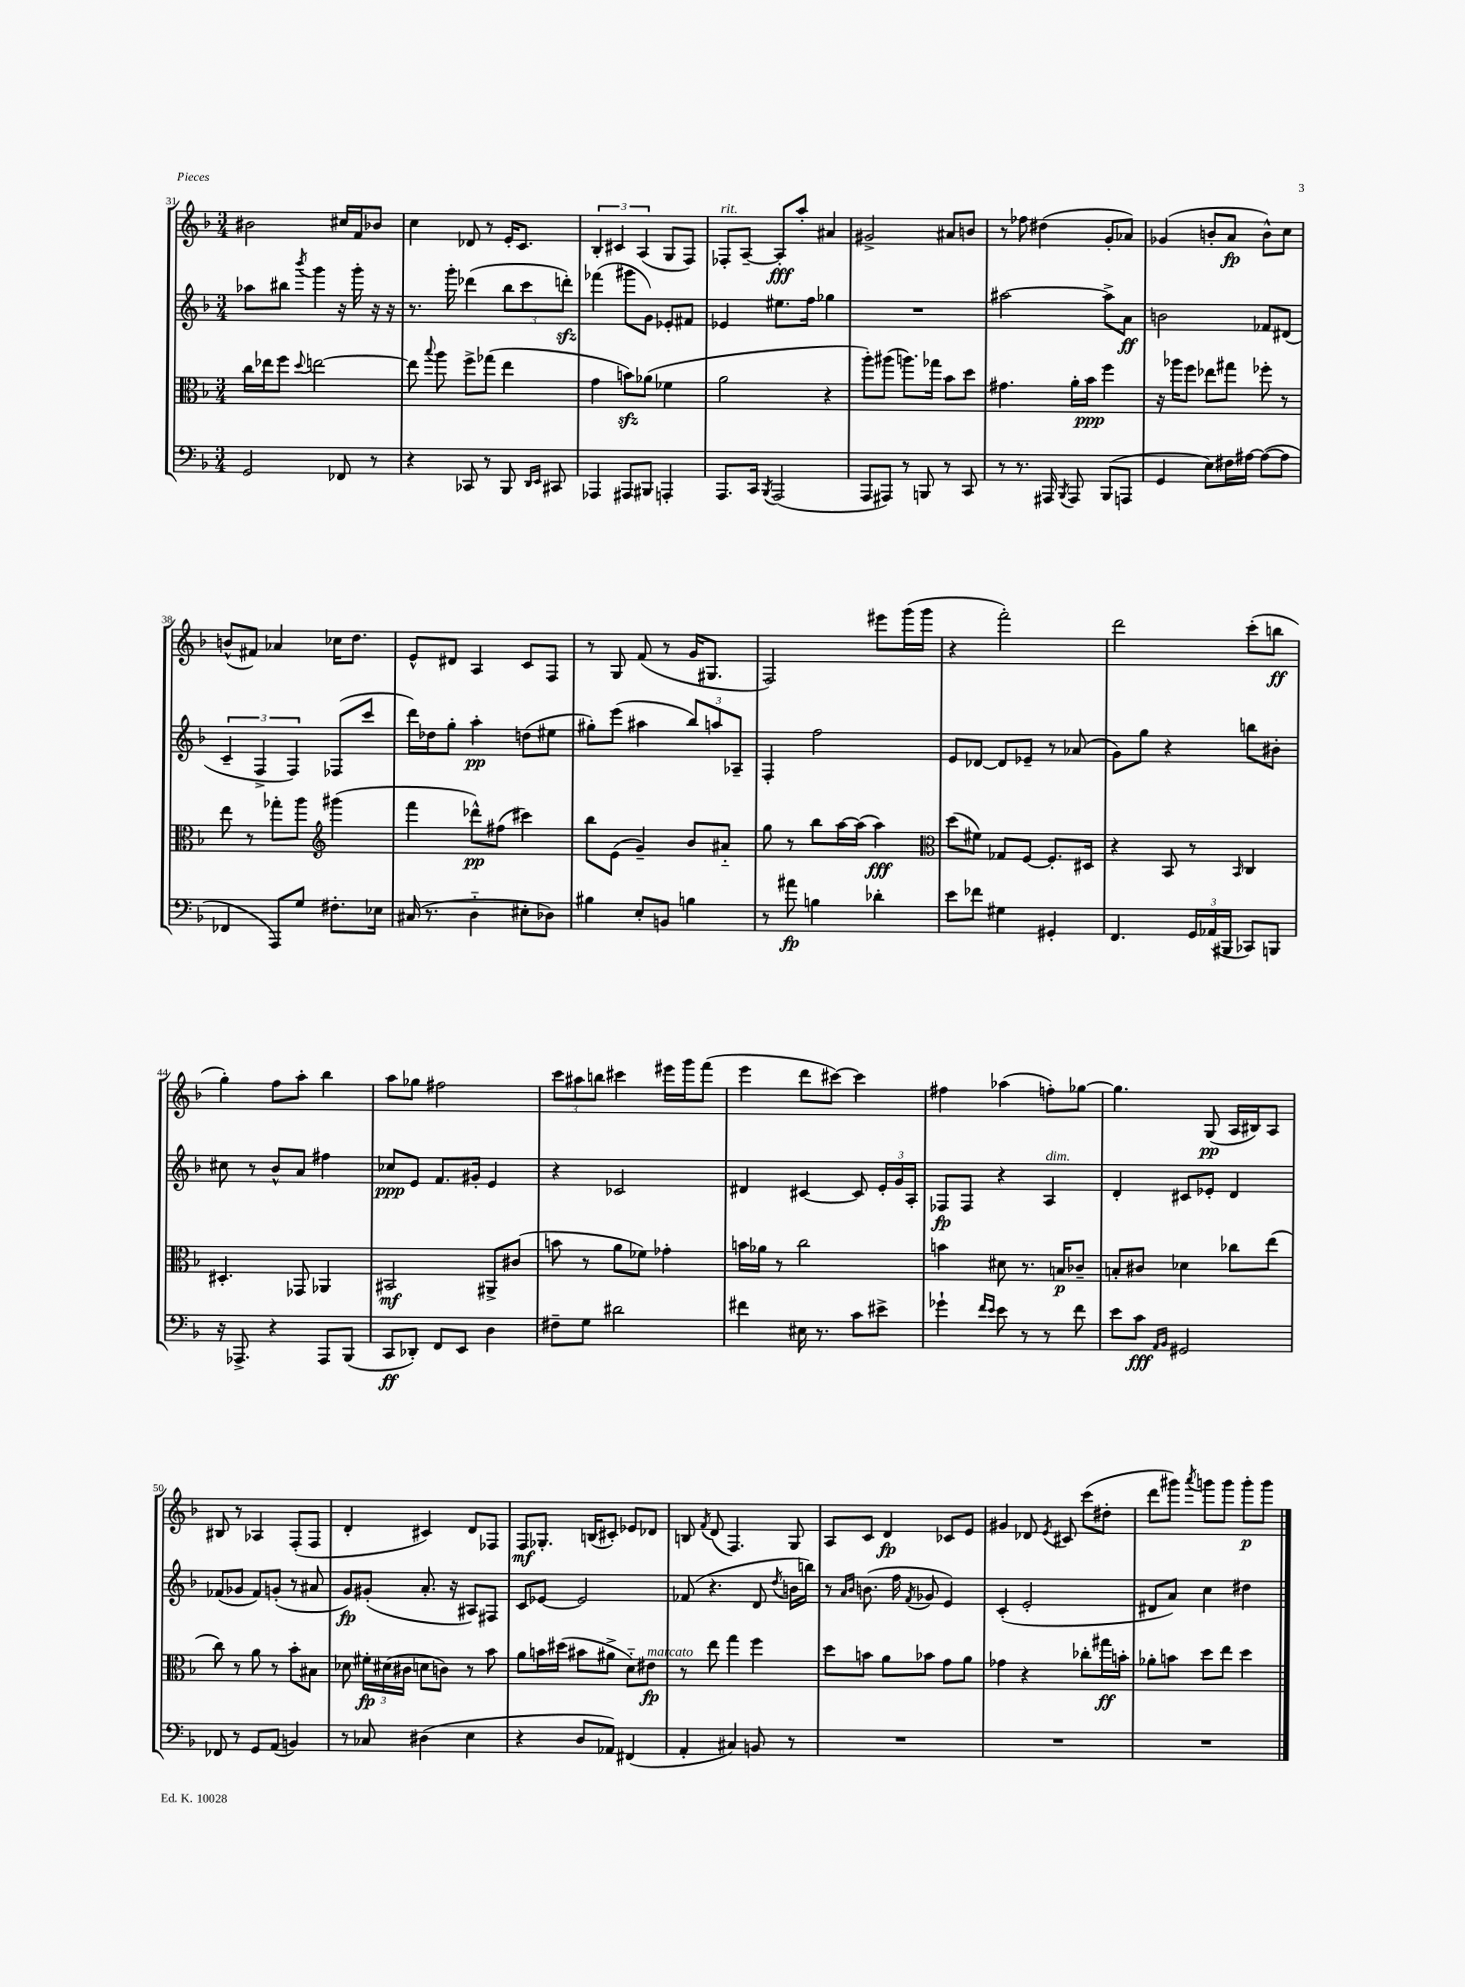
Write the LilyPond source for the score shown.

<<
\new StaffGroup <<
\new Staff = "s0" {
    \clef treble \key f \major \numericTimeSignature \time 3/4
    \autoBeamOff bis'2 cis''16[ f'16 bes'8] |
    c''4 des'8 r8 e'16[-. c'8.] |
    \tuplet 3/2 { bes4-. cis'4 a4( } g8[ f8]) |
    fes8[-.^\markup { \italic "rit." } a8]~-- a8[-.\fff a''8]-. ais'4 |
    gis'2-> ais'8[ b'8] |
    r8 fes''8 dis''4( g'8[-. aes'8]) |
    ges'4( b'8[-. a'8]\fp b'8[-^) c''8] |
    b'8[-^( fis'8]) aes'4 ces''16[ d''8.] |
    e'8[-^ dis'8] a4 c'8[ f8] |
    r8 g8 f'8( r8 g'16[ gis8.] |
    f2) eis'''8[ g'''16( g'''16] |
    r4 f'''2-.) |
    d'''2 c'''8[-.( b''8]\ff |
    g''4-.) f''8[ a''8]-. bes''4 |
    a''8[ ges''8] fis''2 |
    \tuplet 3/2 { c'''8[ ais''8 b''8] } cis'''4 eis'''16[ g'''16 f'''8]( |
    e'''4 d'''8[ cis'''8]~) cis'''4 |
    fis''4 aes''4( f''8[-.) ges''8]~ |
    ges''4. g8\pp( a16[ bis16) a8] |
    bis8 r8 aes4 f8[-.( f8] |
    d'4-. cis'4) d'8[ fes8] |
    f8[\mf ges8.]-. b16[( cis'8]-.) ees'8[ des'8] |
    b8 \acciaccatura { f'8 } d'8( f4.) g8 |
    a8[ c'8] d'4\fp ces'8[ e'8] |
    gis'4 des'8 \acciaccatura { e'8 } cis'8 c'''8[( dis''8]-. |
    d'''8[ gis'''8]) \acciaccatura { a'''8 } g'''8[ g'''8] g'''8[-.\p g'''8] \bar "|." |
}
\new Staff = "s1" {
    \clef treble \key f \major \numericTimeSignature \time 3/4
    \autoBeamOff aes''8[ bis''8] \acciaccatura { bes'''8 } g'''4 r16 g'''16-. r16 r16 |
    r8. g'''16-. des'''4( \tuplet 3/2 { bes''8[ c'''8 d'''8]-.\sfz) } |
    fes'''4( gis'''8[ g'8]) ees'8[-. fis'8] |
    ees'4 eis''8.[ f''16] ges''4 |
    R2. |
    ais''2~ ais''8[-> a'8]\ff |
    b'2 fes'8[ dis'8]( |
    \tuplet 3/2 { c'4-- f4-> f4) } fes8[( c'''8] |
    d'''16[) des''16 g''8]-. a''4-.\pp d''8[( eis''8] |
    gis''8[-.) e'''8]( ais''4 \tuplet 3/2 { bes''8[) a''8 aes8]-- } |
    f4-. f''2 |
    e'8[ des'8]~ des'8[ ees'8]-- r8 aes'8( |
    g'8[) g''8] r4 b''8[ bis'8]-. |
    cis''8 r8 bes'8[-^ a'8] fis''4 |
    ces''8[\ppp e'8] f'8.[ gis'16]-. e'4 |
    r4 ces'2 |
    dis'4 cis'4~ cis'8 \tuplet 3/2 { e'16[-. g'16 a16]-. } |
    fes8[\fp fes8] r4 a4^\markup { \italic "dim." } |
    d'4-. cis'8[ ees'8]-. d'4 |
    fes'8[( ges'8] fes'8[) g'8]-.( r8 ais'8 |
    g'8[\fp) gis'8]-.( a'8.-. r16 ais8[) fis8] |
    c'8[ ees'8]~ ees'2 |
    fes'8( r4. d'8 \acciaccatura { d''8 } b'16[ b''16]) |
    r8 \grace { a'16[ bes'16] } b'8.( f''16 \acciaccatura { f'8 } ges'8 e'4) |
    c'4-.( e'2-. |
    dis'8[ a'8]) c''4 dis''4 \bar "|." |
}
\new Staff = "s2" {
    \clef alto \key f \major \numericTimeSignature \time 3/4
    \autoBeamOff c''16[ ees''16 f''8] \appoggiatura { d''8 } e''2~ |
    e''8 \appoggiatura { bes''8 } a''8 f''8[-> ges''8]( e''4 |
    g'4 b'8[\sfz) aes'8]( fes'4 |
    a'2 r4 |
    a''8[-.) ais''8]( a''8.[) ges''16] bes'8[ d''8] |
    gis'4. a'16[-. bes'16]\ppp f''4 |
    r16 aes''16[ f''8] ees''8[ gis''8] fes''8-. r8 |
    e''8 r8 ges''8[-. a''8] \clef treble gis'''4( |
    f'''4 des'''8[-^\pp) fis''8]( cis'''4) |
    bes''8[ e'8]( g'4--) bes'8[ ais'8]-_ |
    g''8 r8 bes''8[ a''16~ a''16]( a''4\fff) |
    \clef alto d''8[( fis'8]) ges8[ f8]~ f8.[-. dis16] |
    r4 bes,8 r8 \grace { bes,16 } c4 |
    dis4.-. ges,8 aes,4 |
    bis,2\mf ais,8[-> cis'8]( |
    b'8 r8 a'8[ fes'8]) ges'4-. |
    b'16[ aes'16] r8 c''2 |
    b'4 dis'8 r8. b16[\p ces'8]-- |
    b8[-. cis'8] des'4 ces''8[ e''8]( |
    c''8) r8 a'8 r8 bes'8[-. bis8] |
    des'8 \tuplet 3/2 { fis'16[-.\fp dis'16( cis'16] } d'8[ c'8]) r8 bes'8 |
    a'8[ b'16 dis''16]( bis'8[ ais'8]-> d'8[-_) eis'8]\fp^\markup { \italic "marcato" } |
    r8 e''8 g''4 f''4 |
    d''8[ b'8] a'8[ bes'8] g'8[ a'8] |
    ges'4 r4 ces''8[-. gis''16\ff b'16]-. |
    aes'8[-. b'8] d''8[ e''8] d''4 \bar "|." |
}
\new Staff = "s3" {
    \clef bass \key f \major \numericTimeSignature \time 3/4
    \autoBeamOff g,2 fes,8 r8 |
    r4 ces,8 r8 bes,,8 \grace { d,16[ e,16] } cis,8 |
    aes,,4 ais,,8[ bis,,8] a,,4-. |
    a,,8.[ c,16] \acciaccatura { bes,,8 } a,,2( |
    a,,8[ ais,,8]) r8 b,,8 r8 c,8 |
    r8 r8. ais,,16 \acciaccatura { bes,,8 } ais,,8 bes,,8[( a,,8] |
    g,4 e8[) fis16 ais16]~ ais8[~( ais8] |
    fes,4 a,,8[) g8] fis8.[-. ees16] |
    cis16( r8. d4-_ eis8[-. des8]) |
    bis4 e8[-. b,8] b4 |
    r8 ais'8\fp b4 des'4-. |
    e'8[ fes'8] gis4 gis,4-. |
    f,4. \tuplet 3/2 { g,16[ aes,16( bis,,16] } ces,8[) b,,8] |
    r16 aes,,8.-> r4 aes,,8[ bes,,8]( |
    c,8[\ff des,8]-.) f,8[ e,8] d4 |
    fis8[-- g8] dis'2 |
    fis'4 eis16 r8. c'8[ eis'8]-> |
    ges'4-! \grace { f'16[ e'16] } e'8 r8 r8 f'8 |
    e'8[ c'8]\fff \grace { a,16[ bes,16] } gis,2 |
    fes,8 r8 g,8[ a,8]( b,4) |
    r8 ces8 dis4( e4 |
    r4 d8[ aes,8]) fis,4( |
    a,4-. cis4) b,8 r8 |
    R2. |
    R2. |
    R2. \bar "|." |
}
>>
>>
\layout { \context { \Score currentBarNumber = #31 } }
